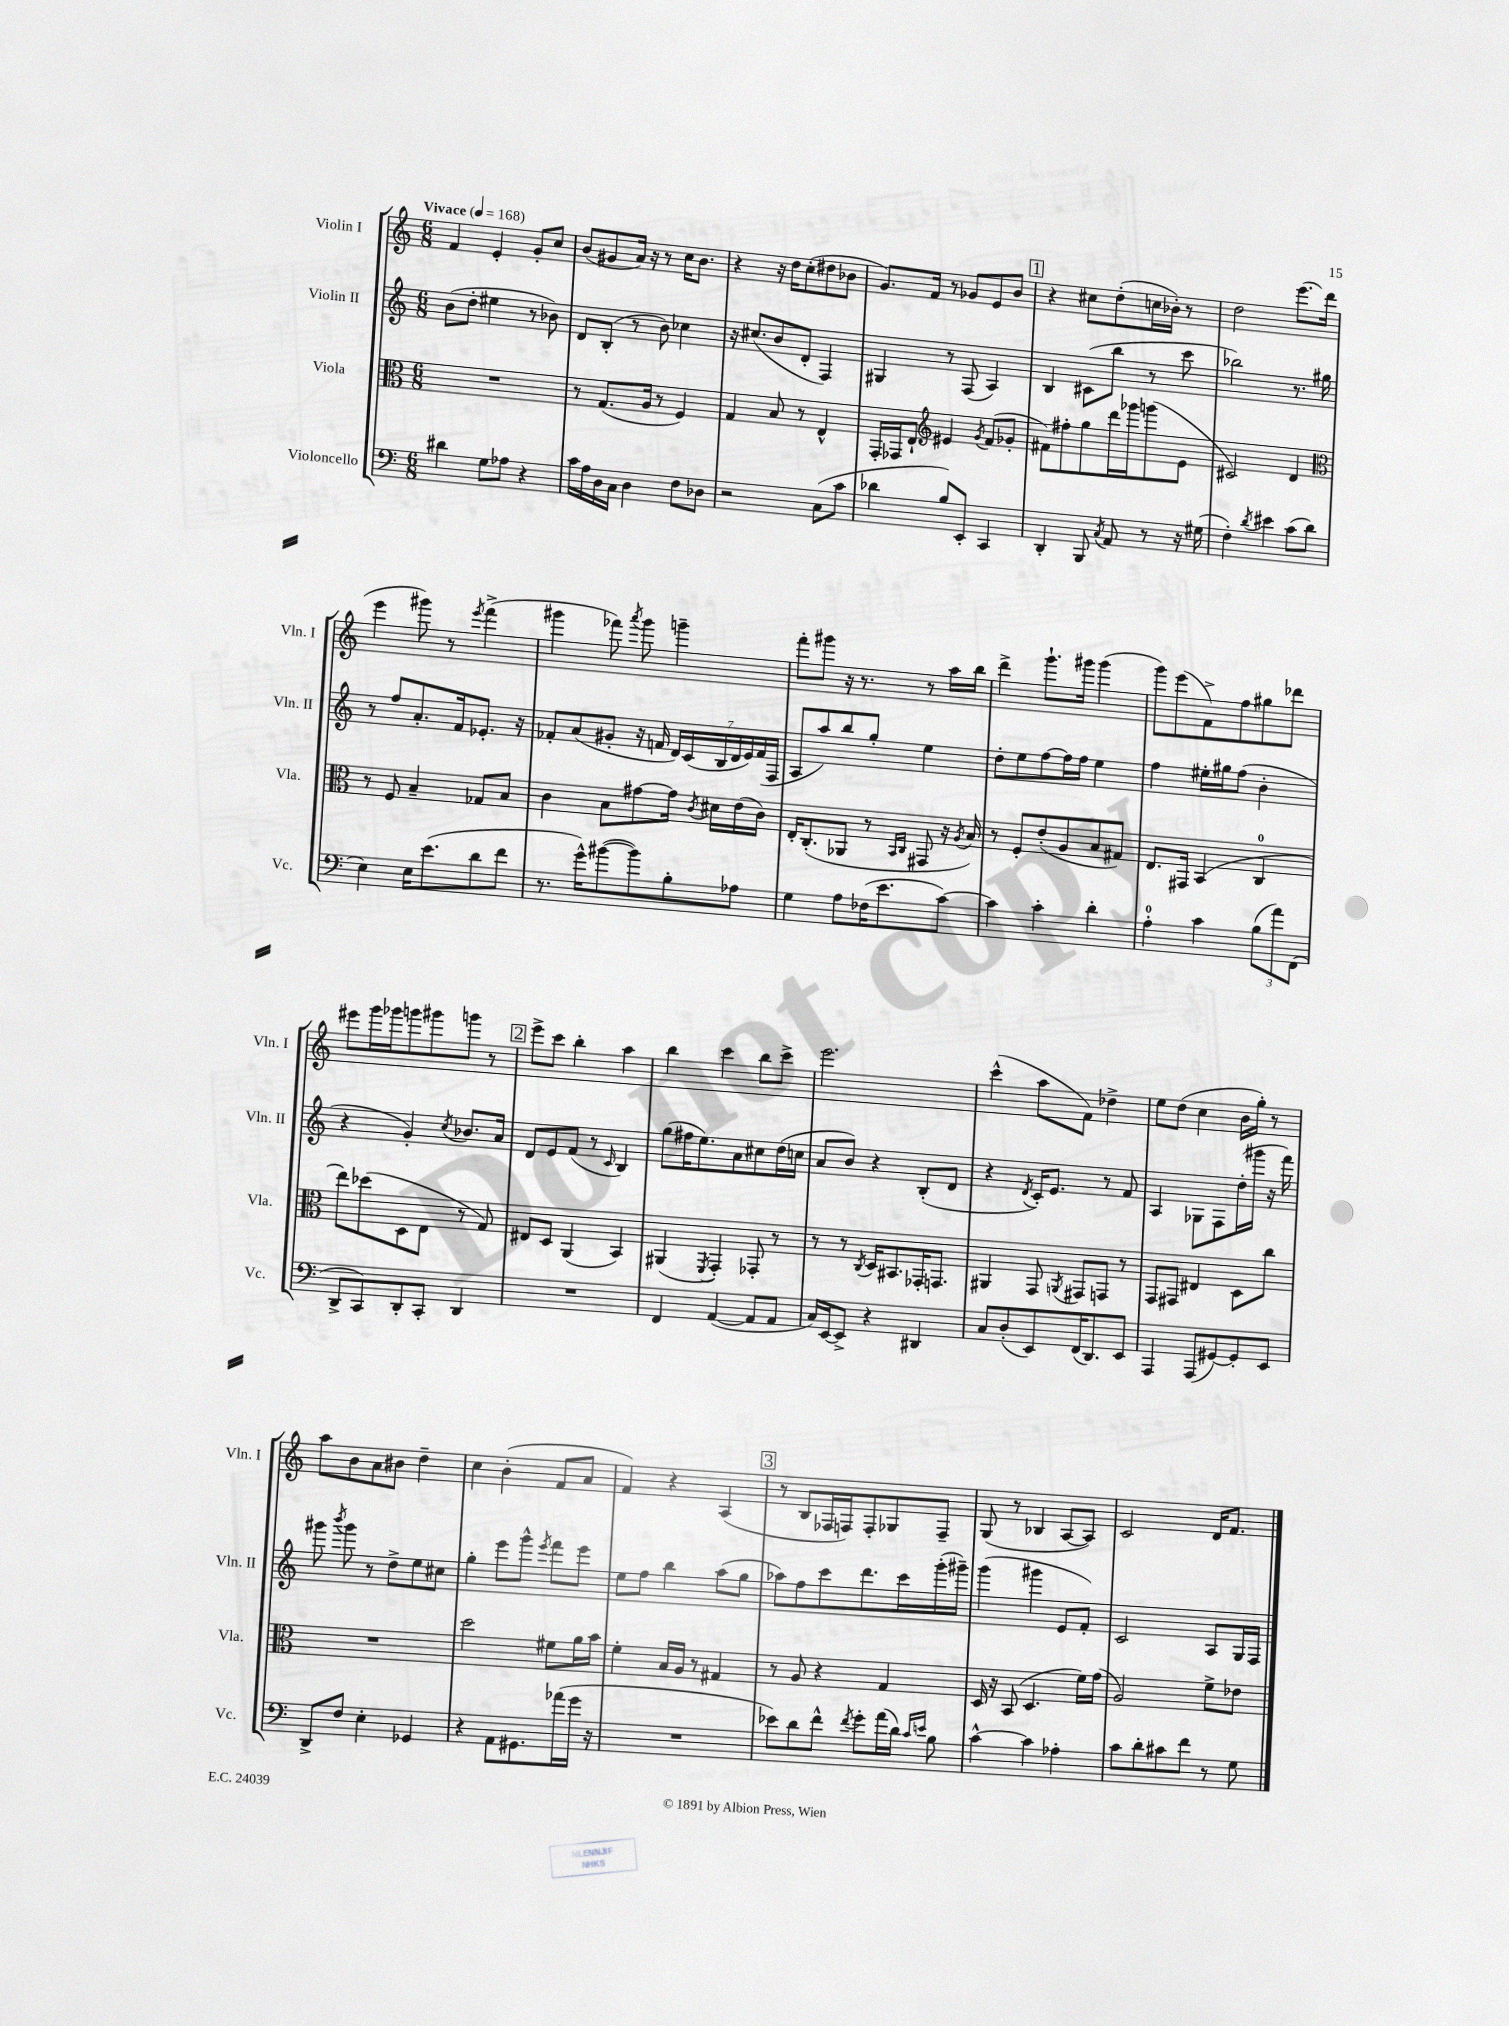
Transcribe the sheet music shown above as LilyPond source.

<<
\new StaffGroup <<
\new Staff = "s0" \with { instrumentName = "Violin I" shortInstrumentName = "Vln. I" } {
    \clef treble \key c \major \numericTimeSignature \time 6/8 \tempo "Vivace" 4 = 168
    \autoBeamOff f'4 e'4-. g'8[-. c''8] |
    b'8[( gis'8 a'16]) r16 r8 c''16[ b'8.] |
    r4 r16 d''16[ c''8-.( dis''8 bes'8] |
    g'8.[) f'16] r8 ges'8[ e'8 b'8] |
    \mark \markup { \box "1" } r4 cis''8[ d''8-.( c''16 bes'16]-.) r8 |
    d''2 e'''8.[( d'''16] |
    e'''4 gis'''8) r8 \acciaccatura { e'''8 } f'''4->( |
    gis'''4 fes'''8) \acciaccatura { a'''8 } gis'''8 g'''4-- |
    f'''8[-. gis'''8] r16 r8. r8 a''16[ b''16] |
    d'''4-> g'''8.[-! gis'''16] gis'''4( |
    g'''8[) e'''8( f'8->) f''8 gis''8 des'''8] |
    eis'''8[ g'''16 ges'''16 g'''8 gis'''8 g'''8] r8 |
    \mark \markup { \box "2" } e'''8[-> c'''8] b''4-. a''4 |
    b''4 c'''4 b''8[ c'''8]-> |
    e'''2. |
    c'''4-^( a''8[ f'8]) des''4-> |
    e''8[ d''8]( c''4 b'16[ g''16]-.) r8 |
    a''8[ b'8 a'8 bis'8] d''4-- |
    c''4 b'4-.( f'8[ a'8] |
    f'4) r4 a4( |
    \mark \markup { \box "3" } r8 b8[ fes16 f16) f8-. ges8 f8]-- |
    g8( r8 bes4 a8[~ a8]) |
    c'2 d'16[ f'8.] \bar "|." |
}
\new Staff = "s1" \with { instrumentName = "Violin II" shortInstrumentName = "Vln. II" } {
    \clef treble \key c \major \numericTimeSignature \time 6/8
    \autoBeamOff b'8[( d''8]-. eis''4 r8 bes'8) |
    d'8[ b8]-.( r8 b'8) ces''4 |
    r16 cis''8.[( b'8 d'8]-. f4) |
    gis4 r8 f8( a4) |
    \mark \markup { \box "1" } b4 cis'8[( b''8] r8 c'''8 |
    bes''2) r8. gis''16 |
    r8 f''8[ a'8.-. f'16 ees'8.]-. r16 |
    fes'8[-. a'8( gis'8]-. r16 f'16 \tuplet 7/4 { d'16[) c'16( b16 d'16 e'16) f'16( f16] } |
    a8[ a''8) b''8 g''8]-. e''4 |
    d''8[-. e''8 f''8~ f''16 f''16] e''4 |
    f''4 eis''16[-. gis''16 f''8]( b'4-. |
    r4 g'4-.) \acciaccatura { c''8 } bes'8.[ a'16] |
    \mark \markup { \box "2" } d'8[ e'8 f'8]( r8 \grace { c'16 } b4) |
    g''8[( fis''16 e''8.) a'8 cis''8 d''16( c''16] |
    a'8[ b'8]) r4 b8[-.( d'8] |
    r4 \acciaccatura { d'8 } c'16[-.) e'8.] r8 f'8 |
    a4 ges8[ f8 d''16-.( gis'''16] r16 f'''16) |
    gis'''8 \acciaccatura { b'''8 } gis'''8 r8 d''8[-> e''8 cis''8] |
    g''4-. e'''8[ g'''8]-^ \acciaccatura { e'''8 } f'''8[ e'''8] |
    e''8[ f''8] b''4 a''8[( g''8] |
    \mark \markup { \box "3" } aes''8[) f''8 c'''8 d'''8. c'''16 g'''16-.( gis'''16]--) |
    g'''4( gis'''4 e'8[ f'8]-.) |
    c'2 a8[ g16 f16] \bar "|." |
}
\new Staff = "s2" \with { instrumentName = "Viola" shortInstrumentName = "Vla." } {
    \clef alto \key c \major \numericTimeSignature \time 6/8
    \autoBeamOff R2. |
    r8 g8.[( a16] r8 f4) |
    g4 b8 r8 e4-^ |
    g,16[-. ges,16 e8]-! \clef treble eis'4 \acciaccatura { g'8 } f'8[( ges'8]-. |
    \mark \markup { \box "1" } fis'8[) fis''8-. g''8 d'''16 ges'''16 g'''8( e'8] |
    cis'2) d'4 |
    \clef alto r8 f8 b4-- ges8[ b8] |
    c'4 b8[ gis'8~ gis'16] \acciaccatura { c'8 } dis'16[ e'16( c'16]) |
    e16[-. c8.-.( aes,8] r8 \grace { b,16[ c16] } gis,8 r16 \acciaccatura { a8 } b16) |
    r8 f8[-. e'8-.( a8 b8 gis8]) |
    e8.[ gis,16] b,4( c4-0 |
    e''8[) des''8( d8 e8] r8 g8) |
    \mark \markup { \box "2" } eis8[ d8] a,4( b,4) |
    ais,4( \acciaccatura { f,8 } g,4-.) ges,8-. r8 |
    r8 r8 \acciaccatura { c8 } d16[ bis,8. ges,16-. g,8.] |
    ais,4 g,8 \acciaccatura { a,8 } gis,8[ g,8] r8 |
    g,8[ gis,8] eis4 d8[ c''8] |
    R2. |
    d''2 fis'8[ a'16 b'16] |
    f'4-. b16[ a16] r8 gis4 |
    \mark \markup { \box "3" } r8 a8 r4 g4 |
    d16 r16 b,8( d4. f'16[) g'16]( |
    a2) f'8[-> ees'8] \bar "|." |
}
\new Staff = "s3" \with { instrumentName = "Violoncello" shortInstrumentName = "Vc." } {
    \clef bass \key c \major \numericTimeSignature \time 6/8
    \autoBeamOff dis'4 g8[ aes8] r4 |
    c'16[ a16 d16 c16] d4 f8[ des8] |
    r2 c8[( c'8] |
    des'4 b8[) e,8]-. c,4 |
    \mark \markup { \box "1" } d,4-. b,,8 \acciaccatura { c8 } a,8 r8 r16 gis16( |
    f4-.) \acciaccatura { d'8 } eis'4 c'8[( d'8] |
    e4) e16[ e'8.( d'8 f'8] |
    r8. g'16[-^) bis'8~( bis'8) b8-. aes8] |
    g4 a8[ fes16( e'8. c'8]~) |
    c'4 c'4-. d'4-. |
    a4-0-. c'4 \tuplet 3/2 { b8[( a'8) f,8]( } |
    d,8[-> c,8) d,8-. c,8]-. d,4 |
    \mark \markup { \box "2" } R2. |
    f,4 a,4~( a,8[ a,8] |
    c16[) e,16~ e,8]-> r4 dis,4 |
    c8[ d8-.( e,8) f,16( d,8.) e,8] |
    a,,4 a,,8[( gis,8~) gis,8-. e,8] |
    d,8[-> f8] e4-. ges,4 |
    r4 a,8[ gis,8. aes'16( g'16] r16 |
    R2. |
    \mark \markup { \box "3" } ees'8[) d'8 f'8]-^ \acciaccatura { f'8 } g'8[-. a'16( d'16]) \grace { c'16[ e'16] } b8 |
    c'4~-^ c'4 aes4-. |
    c'8[ d'8-. cis'8 f'8] r8 g8 \bar "|." |
}
>>
>>
\layout { \context { \Score \remove "Bar_number_engraver" } }
